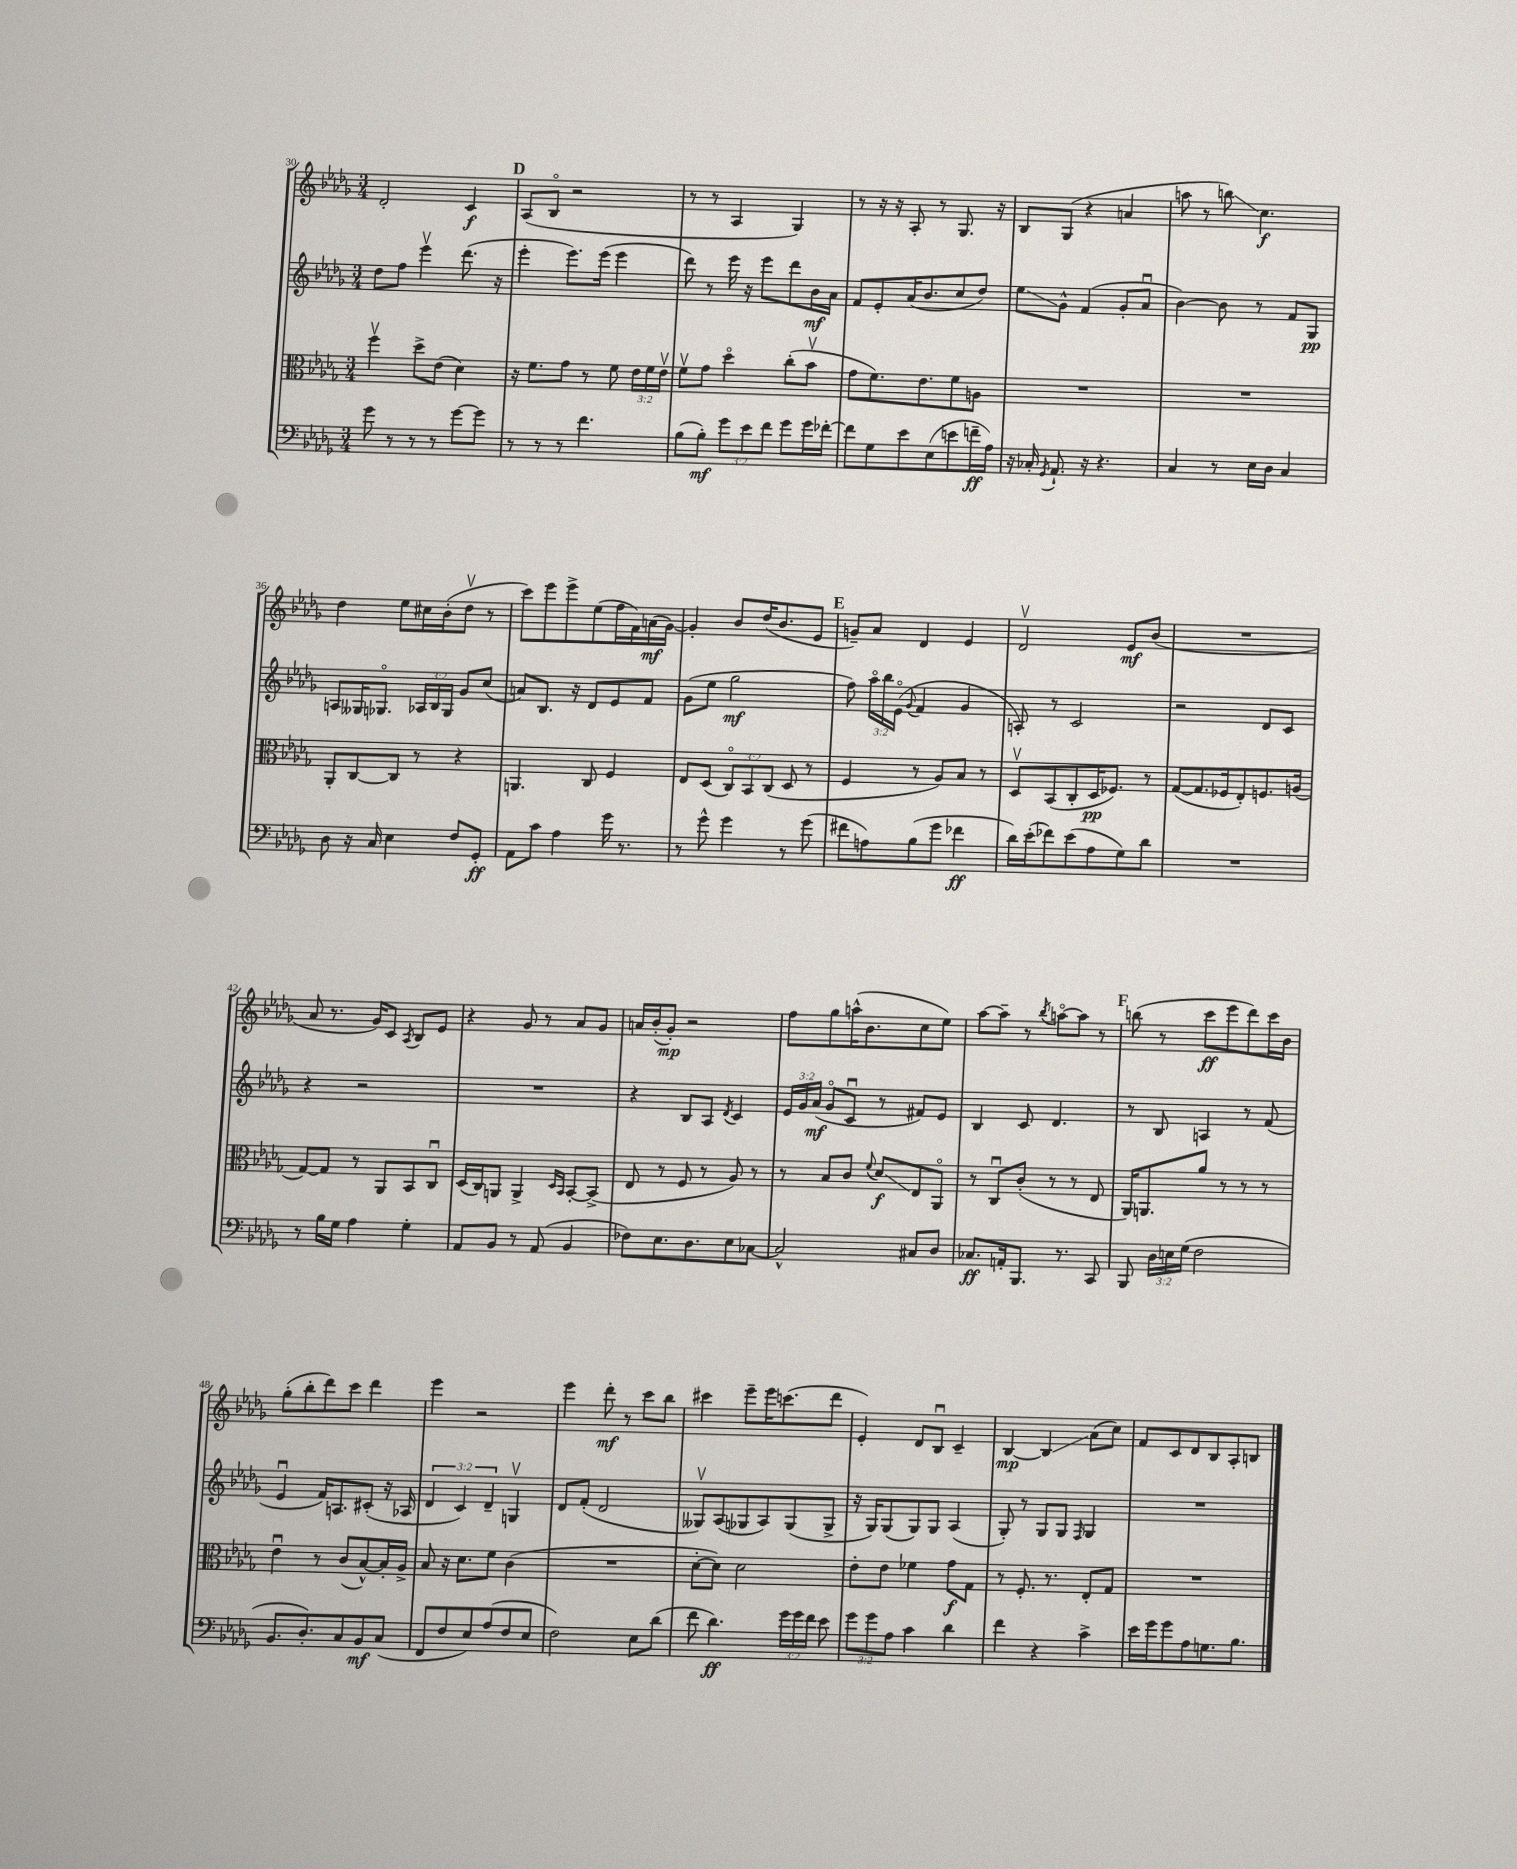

**kern	**kern	**kern	**kern
*staff4	*staff3	*staff2	*staff1
*clefF4	*clefC3	*clefG2	*clefG2
*k[b-e-a-d-g-]	*k[b-e-a-d-g-]	*k[b-e-a-d-g-]	*k[b-e-a-d-g-]
*M3/4	*M3/4	*M3/4	*M3/4
8g-	4ffv	8dd-	2d-'
8r	.	8ff	.
8r	8dd-^	4eee-v	.
8r	(8e-	.	.
[8g-	4d-)	(8.ddd-	4c
8g-]	.	.	.
.	.	16r	.
=	=	=	=
8r	16r	4eee-'	(8A-
.	8.f	.	.
8r	.	.	8B-o
8r	8g-	8.eee-)	2r
4.f	8r	.	.
.	.	(16eee-	.
.	8f	4eee-	.
.	24e-	.	.
.	24f	.	.
.	24e-v	.	.
=	=	=	=
(8B-	8fv	8ddd-)	8r
8B-')	8g-	8r	8r
12g-	4dd-o	16eee-	4A-
.	.	16r	.
12e-	.	.	.
.	.	8eee-	.
12f	.	.	.
8g-	(8cc'	8ddd-	4G-)
16g-	8b-v	16b-	.
[16f-'	.	16a-	.
=	=	=	=
8f-]	8g-	8f	8r
8G-	8.f)	8e-'	16r
.	.	.	16r
8e-	.	(16a-	8A-'
.	8.e-	8.b-	.
(8E-	.	.	8r
8e	8f	8cc	8.G-
16f~	8A	8dd-)	.
16A-)	.	.	16r
=	=	=	=
16r	2.r	8ee-	8B-
16C-'	.	.	.
8qGG-	.	.	.
8.AA-`	.	8g-^^	(8G-
.	.	(4f	4r
16r	.	.	.
4.r	.	.	.
.	.	8g-'	4a
.	.	8a-u	.
=	=	=	=
4C	2.r	[4b-)	8aa
.	.	.	8r
8r	.	8b-]	8bb)
16E-	.	8r	4.cc
16D-	.	.	.
4C	.	8f	.
.	.	8G-	.
=	=	=	=
8D-	8AA-'	8A	4dd-
16r	[8C	16G--	.
16C	.	8.G-o	.
4E-	8C]	.	8ee-
.	8r	24A-	16cc#
.	.	24B-	.
.	.	.	(16b-'
.	.	24G-	.
8F	4r	8g-	8dd-v
8GG-'	.	(8cc	8r
=	=	=	=
8AA-	4.AA	8a)	8ccc)
8c	.	8.B-	8eee-
4A-	.	.	8eee-^
.	.	16r	.
.	8C	8d-	(8ee-
16g-	4F	8e-	16ff
8.r	.	.	16f)
.	.	8f	(16a
.	.	.	[16g-)
=	=	=	=
8r	8E-	(8g-	4g-']
8g-^^	(8D-	8ee-	.
4g-	12Co)	2gg-	8b-
.	12BB-	.	.
.	.	.	(16dd-
.	(12C	.	.
.	.	.	8.b-
8r	8D-	.	.
(8g-	8r	.	8e-
=	=	=	=
8f#	4F	8ff)	8g~)
8A)	.	24aa-o	8a-
.	.	24bb-	.
.	.	(24e-o	.
.	.	8qqg-	.
(8B-	8r	4f	4d-
8g-	8A-)	.	.
4f-	8B-	4g-	4e-
.	8r	.	.
=	=	=	=
16d-)	8D-v	8A')	2d-v
(16e-'	.	.	.
8f-)	(8BB-	8r	.
(8e-	8C'	2c	.
8A-	16D-	.	.
.	8.F-)	.	.
8G-)	.	.	8e-
8d-	8r	.	(8b-
=	=	=	=
2.r	([8G-	2r	2.r
.	8.G-]	.	.
.	16F-	.	.
.	8E-')	.	.
.	8.F	8d-	.
.	.	8c	.
.	(16A	.	.
=	=	=	=
8r	[8G-)	4r	8a-
16B-	8G-]	.	8.r
16G-	.	.	.
4A-	8r	2r	.
.	.	.	16g-)
.	8AA-	.	8c
.	.	.	8qA-
4G-'	8BB-	.	8B-
.	8Cu	.	8e-
=	=	=	=
8AA-	(16D-	2.r	4r
.	16C)	.	.
8BB-	8AA	.	.
8r	4AA^	.	8g-
(8AA-	.	.	8r
.	16qqD-	.	.
.	16qqBB-	.	.
4BB-	[8BB-'	.	8a-
.	(8BB-^]	.	8g-
=	=	=	=
8F-)	8E-	4r	16a
.	.	.	(16b-'
8.E-	8r	.	8g-')
.	8F	8B-	2r
8.D-	.	.	.
.	8r	8A-	.
.	.	8qd-	.
8E-	8A-)	4c	.
[8C-	8r	.	.
=	=	=	=
2C-^^]	8r	24e-	8ff
.	.	24g-	.
.	.	(24a-	.
.	8B-	8g-o	8gg-
.	8c	8cu	(16aa^^
.	.	.	8.b-
.	8qqf	.	.
.	8d-	8r	.
8C#	8E-	8f#)	8cc
8D-	8AA-o	8e-	8ee-)
=	=	=	=
8.C-	8r	4B-	[8aa-
.	8Cu	.	8aa-~]
16AA'	.	.	.
8.BBB-	(8c'	8c	8r
.	.	.	8qbb-
.	8r	4.d-	[8aao
8.r	.	.	.
.	8r	.	8aa]
8CC	8E-	.	8r
=	=	=	=
8BBB-	16AA-)	8r	(8bb
.	8.AA	.	.
24D-	.	8B-	8r
24E	.	.	.
(24G-	.	.	.
2F	8a-	4A	8ccc
.	8r	.	8eee-
.	8r	8r	8ddd-)
.	8r	(8f	16ccc
.	.	.	16b-
=	=	=	=
8.BB-	4e-u	4e-u	(8gg-'
.	.	.	8bb-'
8.D-')	.	.	.
.	8r	16f)	8ddd-)
.	.	8.A	.
8C	(8c	.	8ccc
8BB-	[8B-^^)	(8c#'	4ddd-
(8C	16B-']	16r	.
.	16A-^	16A-	.
=	=	=	=
8FF	8B-	6d-	4eee-
8F	16r	.	.
.	.	6c)	.
.	8.d-	.	.
8E-)	.	.	2r
.	.	6d-~	.
(8A-	8f	.	.
8F	(4c	4Gv	.
8E-	.	.	.
=	=	=	=
2F)	2.r	8d-	4eee-
.	.	(8f'	.
.	.	2d-	8ddd-'
.	.	.	8r
8E-	.	.	8ccc
(8d-	.	.	8bb-
=	=	=	=
8f	[8d-'	8G--v)	4ccc#
4.d-)	8d-])	(8A-	.
.	2d-	8G-	8eee-~
.	.	8A-)	16eee-
.	.	.	(8.ccc
24g-	.	(8G-	.
24g-	.	.	.
24f	.	.	.
8e-	.	8G-^	8ddd-
=	=	=	=
12g-	8e-'	16r	4e-')
.	.	16G-)	.
12g-	.	.	.
.	8e-	(8G-	.
12A-	.	.	.
4c	4f-	8G-)	8d-
.	.	8G-	8B-u
4d-	8g-	(4A-	4c~
.	8G-	.	.
=	=	=	=
4f	8r	8G-')	[4B-
.	8.F'	8r	.
4r	.	8G-	4B-]
.	8.r	.	.
.	.	8G-	.
.	.	16qqF	.
4c^	8E-'	4G-	(8a-
.	8G-	.	8cc)
=	=	=	=
16e-	2.r	2.r	8f
16g-	.	.	.
8g-	.	.	8c
8A-	.	.	8d-
8.G	.	.	8B-
.	.	.	8A-'
8.B-	.	.	.
.	.	.	8B
==	==	==	==
*-	*-	*-	*-
